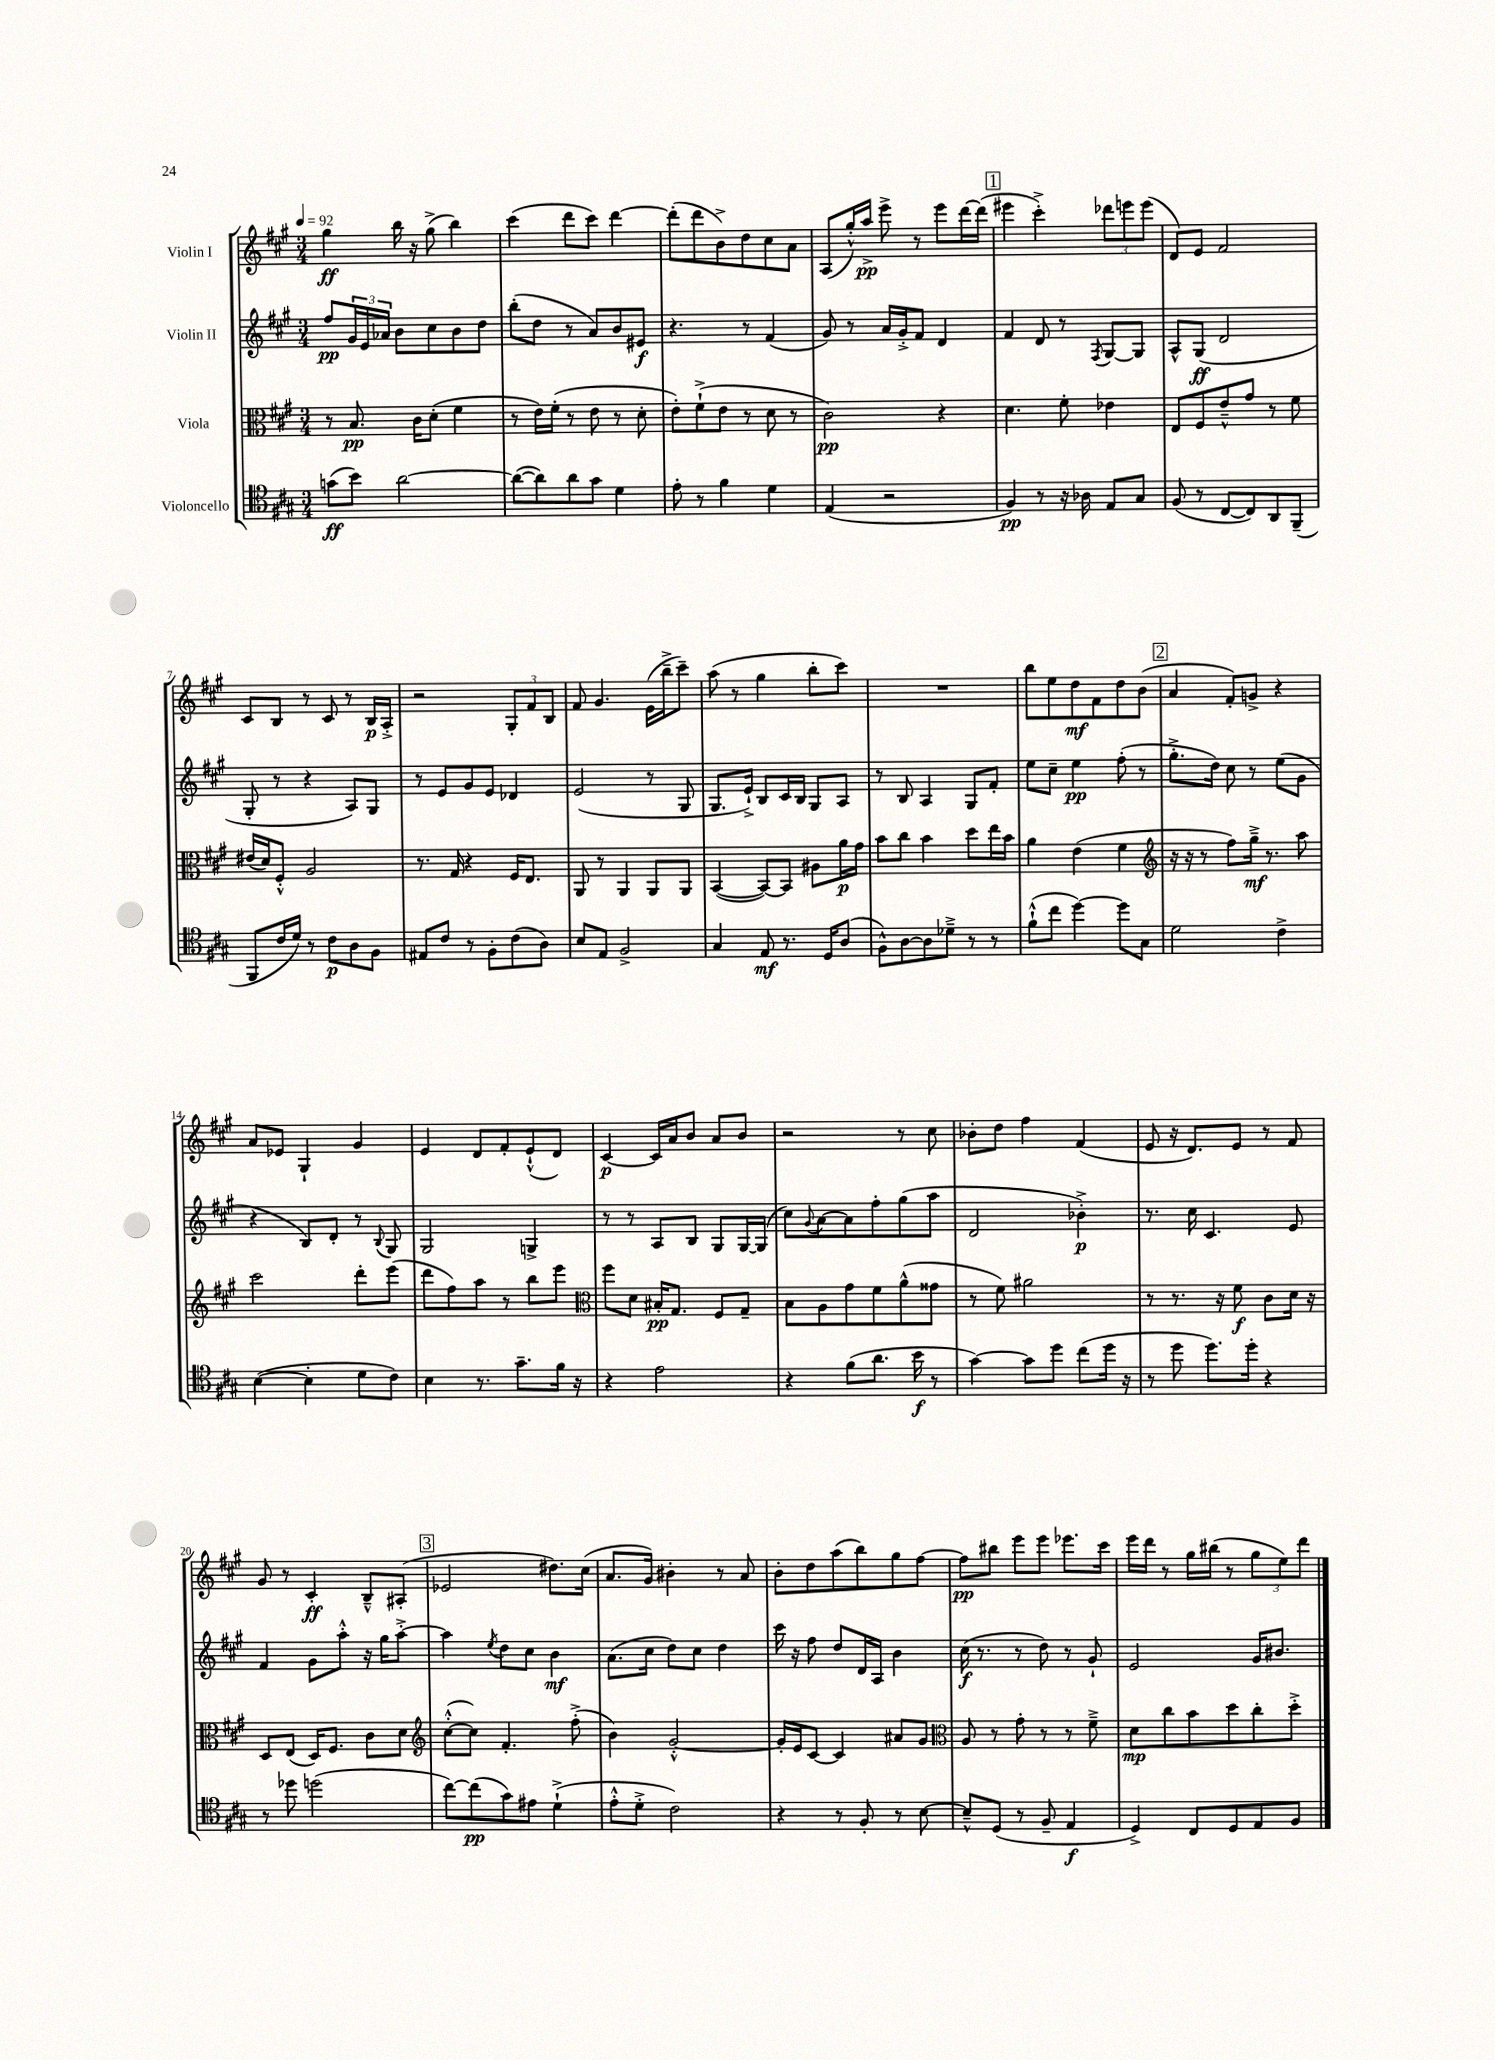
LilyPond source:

<<
\new StaffGroup <<
\new Staff = "s0" \with { instrumentName = "Violin I" } {
    \clef treble \key a \major \numericTimeSignature \time 3/4 \tempo 4 = 92
    gis''4\ff b''16 r16 gis''8->( b''4) |
    cis'''4( d'''8 cis'''8) d'''4~ |
    d'''8-.( d'''8 b'8->) d''8 cis''8 a'8 |
    a8( gis''16-.-^) a''16->\pp e'''8-> r8 e'''8 d'''16~ d'''16( |
    \mark \markup { \box "1" } eis'''4 cis'''4-.->) \tuplet 3/2 { des'''8 e'''8 e'''8( } |
    d'8) e'8 fis'2 |
    cis'8 b8 r8 cis'8 r8 b16\p a16-.-> |
    r2 \tuplet 3/2 { gis8-. fis'8 b8 } |
    fis'8 gis'4. e'16( b''16---> cis'''8--) |
    a''8( r8 gis''4 b''8-. cis'''8) |
    R2. |
    b''8 e''8 d''8\mf fis'8 d''8 b'8( |
    \mark \markup { \box "2" } a'4 fis'8-.) g'8-> r4 |
    a'8 ees'8 gis4-! gis'4 |
    e'4 d'8 fis'8-. e'8-!-^( d'8) |
    cis'4~\p cis'16 a'16 b'8 a'8 b'8 |
    r2 r8 cis''8 |
    bes'8-. d''8 fis''4 fis'4( |
    e'8 r16 d'8.) e'8 r8 fis'8 |
    gis'8 r8 cis'4-.\ff b8---^ ais8-.( |
    \mark \markup { \box "3" } ees'2 dis''8.) cis''16( |
    a'8. gis'16) bis'4-. r8 a'8 |
    b'8-. d''8 a''8( b''8) gis''8 fis''8~ |
    fis''8\pp bis''8 e'''8 e'''8 ees'''8. cis'''16 |
    e'''16 d'''16 r8 gis''16 bis''16( r8 \tuplet 3/2 { gis''8 e''8) d'''8 } \bar "|." |
}
\new Staff = "s1" \with { instrumentName = "Violin II" } {
    \clef treble \key a \major \numericTimeSignature \time 3/4
    fis''8\pp \tuplet 3/2 { gis'16 e'16 aes'16 } b'8 cis''8 b'8 d''8 |
    b''8-.( d''8 r8 a'8) b'8 eis'8\f |
    r4. r8 fis'4( |
    gis'8) r8 a'16 gis'16-.-> fis'8 d'4 |
    \mark \markup { \box "1" } fis'4 d'8 r8 \acciaccatura { fis8 } gis8~ gis8 |
    a8-^ gis8\ff( d'2 |
    gis8-. r8 r4 a8) gis8 |
    r8 e'8 gis'8 e'8 des'4 |
    e'2( r8 gis8 |
    gis8. e'16-!->) b8 cis'16 b16 gis8 a8 |
    r8 b8 a4 gis8 fis'8-. |
    e''8 cis''8-- e''4\pp fis''8-.( r8 |
    \mark \markup { \box "2" } gis''8.-.-> d''16) cis''8 r8 e''8( gis'8 |
    r4 b8) d'8-. r8 \appoggiatura { b8 } gis8 |
    gis2 g4-> |
    r8 r8 a8 b8 gis8 gis16~ gis16( |
    cis''8) \appoggiatura { gis'8 } a'8~ a'8 fis''8-. gis''8( a''8 |
    d'2 bes'4-.->\p) |
    r8. cis''16 cis'4. e'8 |
    fis'4 gis'8 a''8-.-^ r16 gis''16 a''8~-.-> |
    \mark \markup { \box "3" } a''4 \acciaccatura { e''8 } d''8 cis''8 b'4\mf |
    a'8.( cis''16 d''8) cis''8 d''4 |
    cis'''16 r16 fis''8 d''8 d'16 a16 b'4 |
    cis''16\f( r8. r8 d''8) r8 gis'8-! |
    e'2 gis'16 bis'8. \bar "|." |
}
\new Staff = "s2" \with { instrumentName = "Viola" } {
    \clef alto \key a \major \numericTimeSignature \time 3/4
    r8 b8.\pp cis'16 d'8-.( fis'4 |
    r8 e'16) fis'16-.( r8 e'8 r8 d'8-. |
    e'8-.) fis'8-!->( e'8 r8 d'8 r8 |
    cis'2\pp) r4 |
    \mark \markup { \box "1" } d'4. fis'8-. ees'4 |
    e8 fis8 e'8---^ gis'8 r8 fis'8 |
    eis'16( d'16) fis8-.-^ a2 |
    r8. gis16 r4 fis16 e8. |
    a,8 r8 a,4 a,8 a,8 |
    b,4~( b,8~) b,8 ais8 a'16\p gis'16 |
    b'8 cis''8 b'4 d''8 e''16 b'16 |
    a'4 e'4( fis'4 |
    \mark \markup { \box "2" } \clef treble r16 r16 r8 fis''8) gis''16--->\mf r8. a''8 |
    cis'''2 d'''8-. e'''8( |
    d'''8 fis''8) a''8 r8 b''8 e'''8 |
    \clef alto fis''8 d'8 bis16-.\pp gis8. fis8 gis8-- |
    b8 a8 gis'8 fis'8 a'8-^( gisis'8 |
    r8 fis'8) ais'2 |
    r8 r8. r16 fis'8\f cis'8 d'16 r16 |
    d8 e8( d16) fis8. cis'8 d'8 |
    \mark \markup { \box "3" } \clef treble cis''8~-.-^( cis''8) fis'4.-. fis''8-.->( |
    b'4) gis'2~-.-^ |
    gis'16-. e'16 cis'8~ cis'4 ais'8 gis'8 |
    \clef alto a8 r8 gis'8-. r8 r8 fis'8---> |
    d'8\mp cis''8 b'8 d''8 cis''8-. d''8-.-> \bar "|." |
}
\new Staff = "s3" \with { instrumentName = "Violoncello" } {
    \clef tenor \key a \major \numericTimeSignature \time 3/4
    g'8\ff( b'8) a'2~ |
    a'8~( a'8) a'8 gis'8 d'4 |
    e'8-. r8 fis'4 d'4 |
    e4( r2 |
    \mark \markup { \box "1" } fis4\pp) r8 r16 aes16 e8 gis8 |
    fis8( r8 cis8~ cis8) a,8 fis,8--( |
    fis,8 cis'16 d'16) r8 cis'8\p a8 fis8 |
    eis8 cis'8 r8 fis8-. cis'8( a8) |
    b8 e8 fis2-> |
    gis4 e8\mf r8. d16 a8( |
    fis8-^) a8~ a8 des'8---> r8 r8 |
    fis'8-!-^( cis''8 d''4~) d''8 gis8 |
    \mark \markup { \box "2" } d'2 cis'4-> |
    b4~( b4-. d'8 cis'8) |
    b4 r8. gis'8.-- fis'16 r16 |
    r4 e'2 |
    r4 fis'8( a'8. b'16\f r8 |
    gis'4~) gis'8 d''8 cis''8( d''16 r16 |
    r8 d''8 d''8.) d''16-. r4 |
    r8 des''8 d''2( |
    \mark \markup { \box "3" } cis''8~) cis''8\pp( gis'8) eis'8 d'4-!->( |
    e'8-.-^ d'8-.-> cis'2) |
    r4 r8 fis8-. r8 b8~ |
    b8---^ d8( r8 fis8-- e4\f |
    d4->) cis8 d8 e8 fis8 \bar "|." |
}
>>
>>
